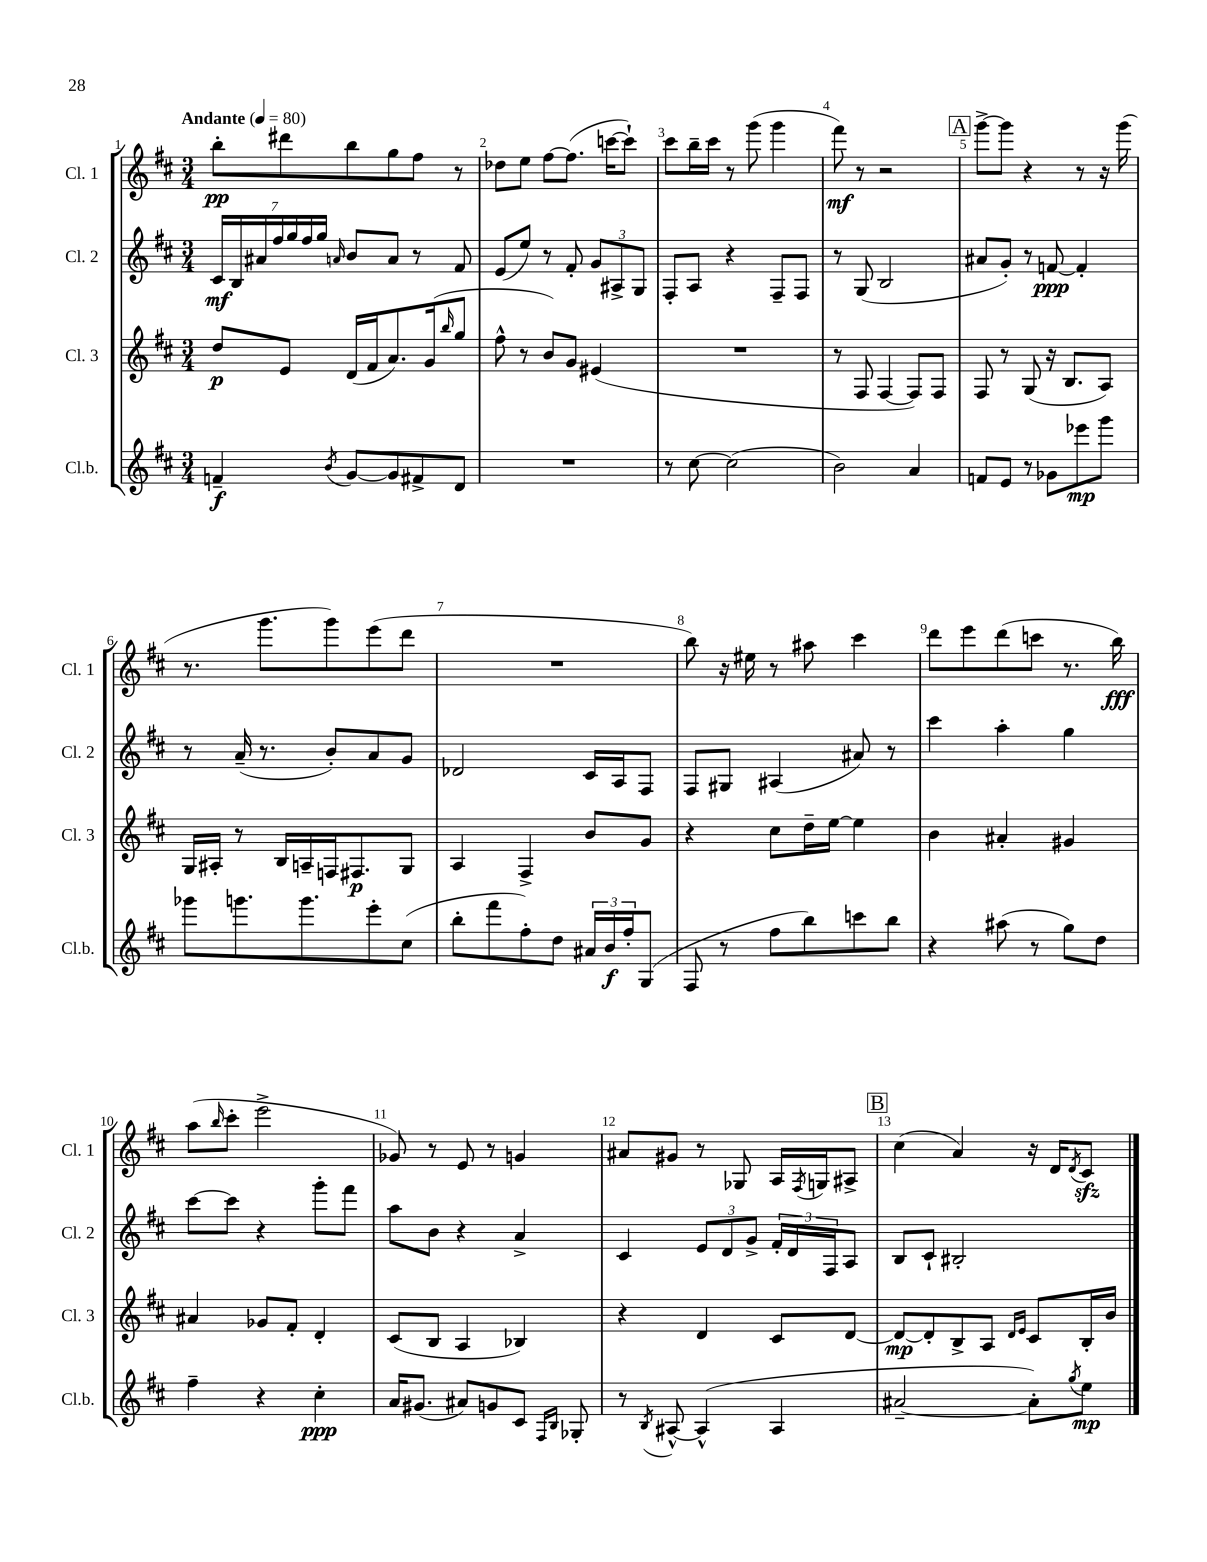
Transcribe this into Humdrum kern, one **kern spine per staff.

**kern	**dynam	**kern	**dynam	**kern	**dynam	**kern	**dynam
*part4	*part4	*part3	*part3	*part2	*part2	*part1	*part1
*staff4	*staff4	*staff3	*staff3	*staff2	*staff2	*staff1	*staff1
*I"Cl.b.	*	*I"Cl. 3	*	*I"Cl. 2	*	*I"Cl. 1	*
*I'Cl.b.	*	*I'Cl. 3	*	*I'Cl. 2	*	*I'Cl. 1	*
*clefG2	*	*clefG2	*	*clefG2	*	*clefG2	*
*k[f#c#]	*	*k[f#c#]	*	*k[f#c#]	*	*k[f#c#]	*
*M3/4	*	*M3/4	*	*M3/4	*	*M3/4	*
*MM80	*	*MM80	*	*MM80	*	*MM80	*
=1	=1	=1	=1	=1	=1	=1	=1
!	!	!	!	!	!	!LO:TX:a:B:t=Andante	!
4fn~/	f	8dd/L	p	28c#/LL	mf	8bb'\L	pp
.	.	.	.	28B/	.	.	.
.	.	.	.	28a#X/	.	.	.
.	.	.	.	28ff#/	.	.	.
.	.	8e/J	.	.	.	8ddd#X\	.
.	.	.	.	28gg/	.	.	.
.	.	.	.	28ff#/	.	.	.
.	.	.	.	28gg/JJ	.	.	.
8qb/	.	.	.	16qqan/	.	.	.
[8g/L	.	(16d/LL	.	8b/L	.	8bb\	.
.	.	16f#/J	.	.	.	.	.
8g/]	.	8.a/)	.	8a/J	.	8gg\	.
8f#X^/	.	.	.	8r	.	8ff#\J	.
.	.	(16g/k	.	.	.	.	.
.	.	16qqbb/	.	.	.	.	.
8d/J	.	8gg/J	.	8f#/	.	8r	.
=2	=2	=2	=2	=2	=2	=2	=2
2.r	.	8ff#^^\	.	(8e/L	.	8dd-X\L	.
.	.	8r	.	8ee/J)	.	8ee\J	.
.	.	8b/L)	.	8r	.	[8ff#\L	.
.	.	8g/J	.	8f#'/	.	(8.ff#\J]	.
.	.	(4e#X/	.	12g/L	.	.	.
.	.	.	.	.	.	[16cccn\KL	.
.	.	.	.	12A#X^/	.	.	.
.	.	.	.	.	.	8ccc`\J])	.
.	.	.	.	12G/J	.	.	.
=3	=3	=3	=3	=3	=3	=3	=3
8r	.	2.r	.	8F#'/L	.	8ccc#\L	.
[8cc#\	.	.	.	8A/J	.	16bb~\L	.
.	.	.	.	.	.	16ccc#\JJ	.
(2cc#\]	.	.	.	4r	.	8r	.
.	.	.	.	.	.	(8ggg\	.
.	.	.	.	8F#~/L	.	4ggg\	.
.	.	.	.	8F#/J	.	.	.
=4	=4	=4	=4	=4	=4	=4	=4
2b\)	.	8r	.	8r	.	8fff#\)	mf
.	.	8F#/	.	(8G/	.	8r	.
.	.	[4F#/	.	2B/	.	2r	.
4a/	.	8F#/L])	.	.	.	.	.
.	.	8F#/J	.	.	.	.	.
!!LO:REH:place=s1:t=A
=5	=5	=5	=5	=5	=5	=5	=5
8fn/L	.	8F#/	.	8a#X/L	.	[8ggg^\L	.
8e/J	.	8r	.	8g'/J)	.	8ggg\J]	.
8r	.	(8G/	.	8r	.	4r	.
8g-X\L	.	16r	.	[8fn/	ppp	.	.
.	.	8.B/L	.	.	.	.	.
8eee-X\	mp	.	.	4f'/]	.	8r	.
8ggg\J	.	8A/J)	.	.	.	16r	.
.	.	.	.	.	.	(16ggg\	.
!!LO:LB:g=z
=6	=6	=6	=6	=6	=6	=6	=6
8ggg-X\L	.	16G/LL	.	8r	.	8.r	.
.	.	16A#X'/JJ	.	.	.	.	.
8.gggn\	.	8r	.	(16a~/	.	.	.
.	.	.	.	8.r	.	8.ggg\L	.
.	.	16B/LL	.	.	.	.	.
8.ggg\	.	16An~/	.	.	.	.	.
.	.	16Fn/J	.	8b'/L)	.	8ggg\)	.
.	.	8.F#X/	p	.	.	.	.
8eee'\	.	.	.	8a/	.	(8eee\	.
(8cc#\J	.	8G/J	.	8g/J	.	8ddd\J	.
=7	=7	=7	=7	=7	=7	=7	=7
8bb'\L	.	4A/	.	2d-X/	.	2.r	.
8fff#\	.	.	.	.	.	.	.
8ff#'\)	.	4F#^/	.	.	.	.	.
8dd\J	.	.	.	.	.	.	.
24a#X/LL	.	8b/L	.	16c#/LL	.	.	.
24b/	f	.	.	.	.	.	.
.	.	.	.	16A/J	.	.	.
24ff#'/J	.	.	.	.	.	.	.
(8G/J	.	8g/J	.	8F#/J	.	.	.
=8	=8	=8	=8	=8	=8	=8	=8
8F#/	.	4r	.	8F#/L	.	8bb\)	.
8r	.	.	.	8G#X/J	.	16r	.
.	.	.	.	.	.	16ee#X\	.
8ff#\L	.	8cc#\L	.	(4A#X/	.	8r	.
8bb\)	.	16dd~\L	.	.	.	8aa#X\	.
.	.	[16ee\JJ	.	.	.	.	.
8cccn\	.	4ee\]	.	8a#X/)	.	4ccc#\	.
8bb\J	.	.	.	8r	.	.	.
=9	=9	=9	=9	=9	=9	=9	=9
4r	.	4b\	.	4ccc#\	.	8ddd\L	.
.	.	.	.	.	.	8eee\	.
(8aa#X\	.	4a#X'/	.	4aa'\	.	(8ddd\	.
8r	.	.	.	.	.	8cccn\J	.
8gg\L)	.	4g#X/	.	4gg\	.	8.r	.
8dd\J	.	.	.	.	.	.	.
.	.	.	.	.	.	16bb\)	fff
!!LO:LB:g=z
=10	=10	=10	=10	=10	=10	=10	=10
4ff#~\	.	4a#X/	.	[8ccc#\L	.	(8aa\L	.
.	.	.	.	.	.	16qqbb/	.
.	.	.	.	8ccc#\J]	.	8ccc#'\J	.
4r	.	8g-X/L	.	4r	.	2eee^\	.
.	.	8f#'/J	.	.	.	.	.
4cc#'\	ppp	4d'/	.	8ggg'\L	.	.	.
.	.	.	.	8fff#\J	.	.	.
=11	=11	=11	=11	=11	=11	=11	=11
16a/KL	.	(8c#/L	.	8aa\L	.	8g-X/)	.
(8.g#X/J	.	.	.	.	.	.	.
.	.	8B/J	.	8b\J	.	8r	.
8a#X/L)	.	4A/	.	4r	.	8e/	.
8gn/	.	.	.	.	.	8r	.
8c#/J	.	4B-X/)	.	4a^/	.	4gn/	.
16qqF#/LL	.	.	.	.	.	.	.
16qqB/JJ	.	.	.	.	.	.	.
8G-X'/	.	.	.	.	.	.	.
=12	=12	=12	=12	=12	=12	=12	=12
8r	.	4r	.	4c#/	.	8a#X/L	.
8qB/	.	.	.	.	.	.	.
[8A#X^^/	.	.	.	.	.	8g#X/J	.
(4A#^^/]	.	4d/	.	12e/L	.	8r	.
.	.	.	.	12d/	.	.	.
.	.	.	.	.	.	8G-X/	.
.	.	.	.	12g^/J	.	.	.
4A#/	.	8c#/L	.	24f#'/LL	.	16A/LL	.
.	.	.	.	24d/	.	.	.
.	.	.	.	.	.	8qF#/	.
.	.	.	.	.	.	16Gn/J	.
.	.	.	.	24F#/J	.	.	.
.	.	[8d/J	.	8A/J	.	8A#X^/J	.
!!LO:REH:place=s1:t=B
=13	=13	=13	=13	=13	=13	=13	=13
[2a#X~/	.	8d/L_	mp	8B/L	.	(4cc#\	.
.	.	8d'/]	.	8c#`/J	.	.	.
.	.	8B^/	.	2B#X'/	.	4a/)	.
.	.	8A/J	.	.	.	.	.
.	.	16qqd/LL	.	.	.	.	.
.	.	16qqe/JJ	.	.	.	.	.
8a#'\L])	.	8c#/L	.	.	.	16r	.
.	.	.	.	.	.	16d/KL	.
8qgg/	.	.	.	.	.	8qd/	.
8ee\J	mp	16B'/L	.	.	.	8c#zz/J	.
.	.	16b/JJ	.	.	.	.	.
==	==	==	==	==	==	==	==
*-	*-	*-	*-	*-	*-	*-	*-
